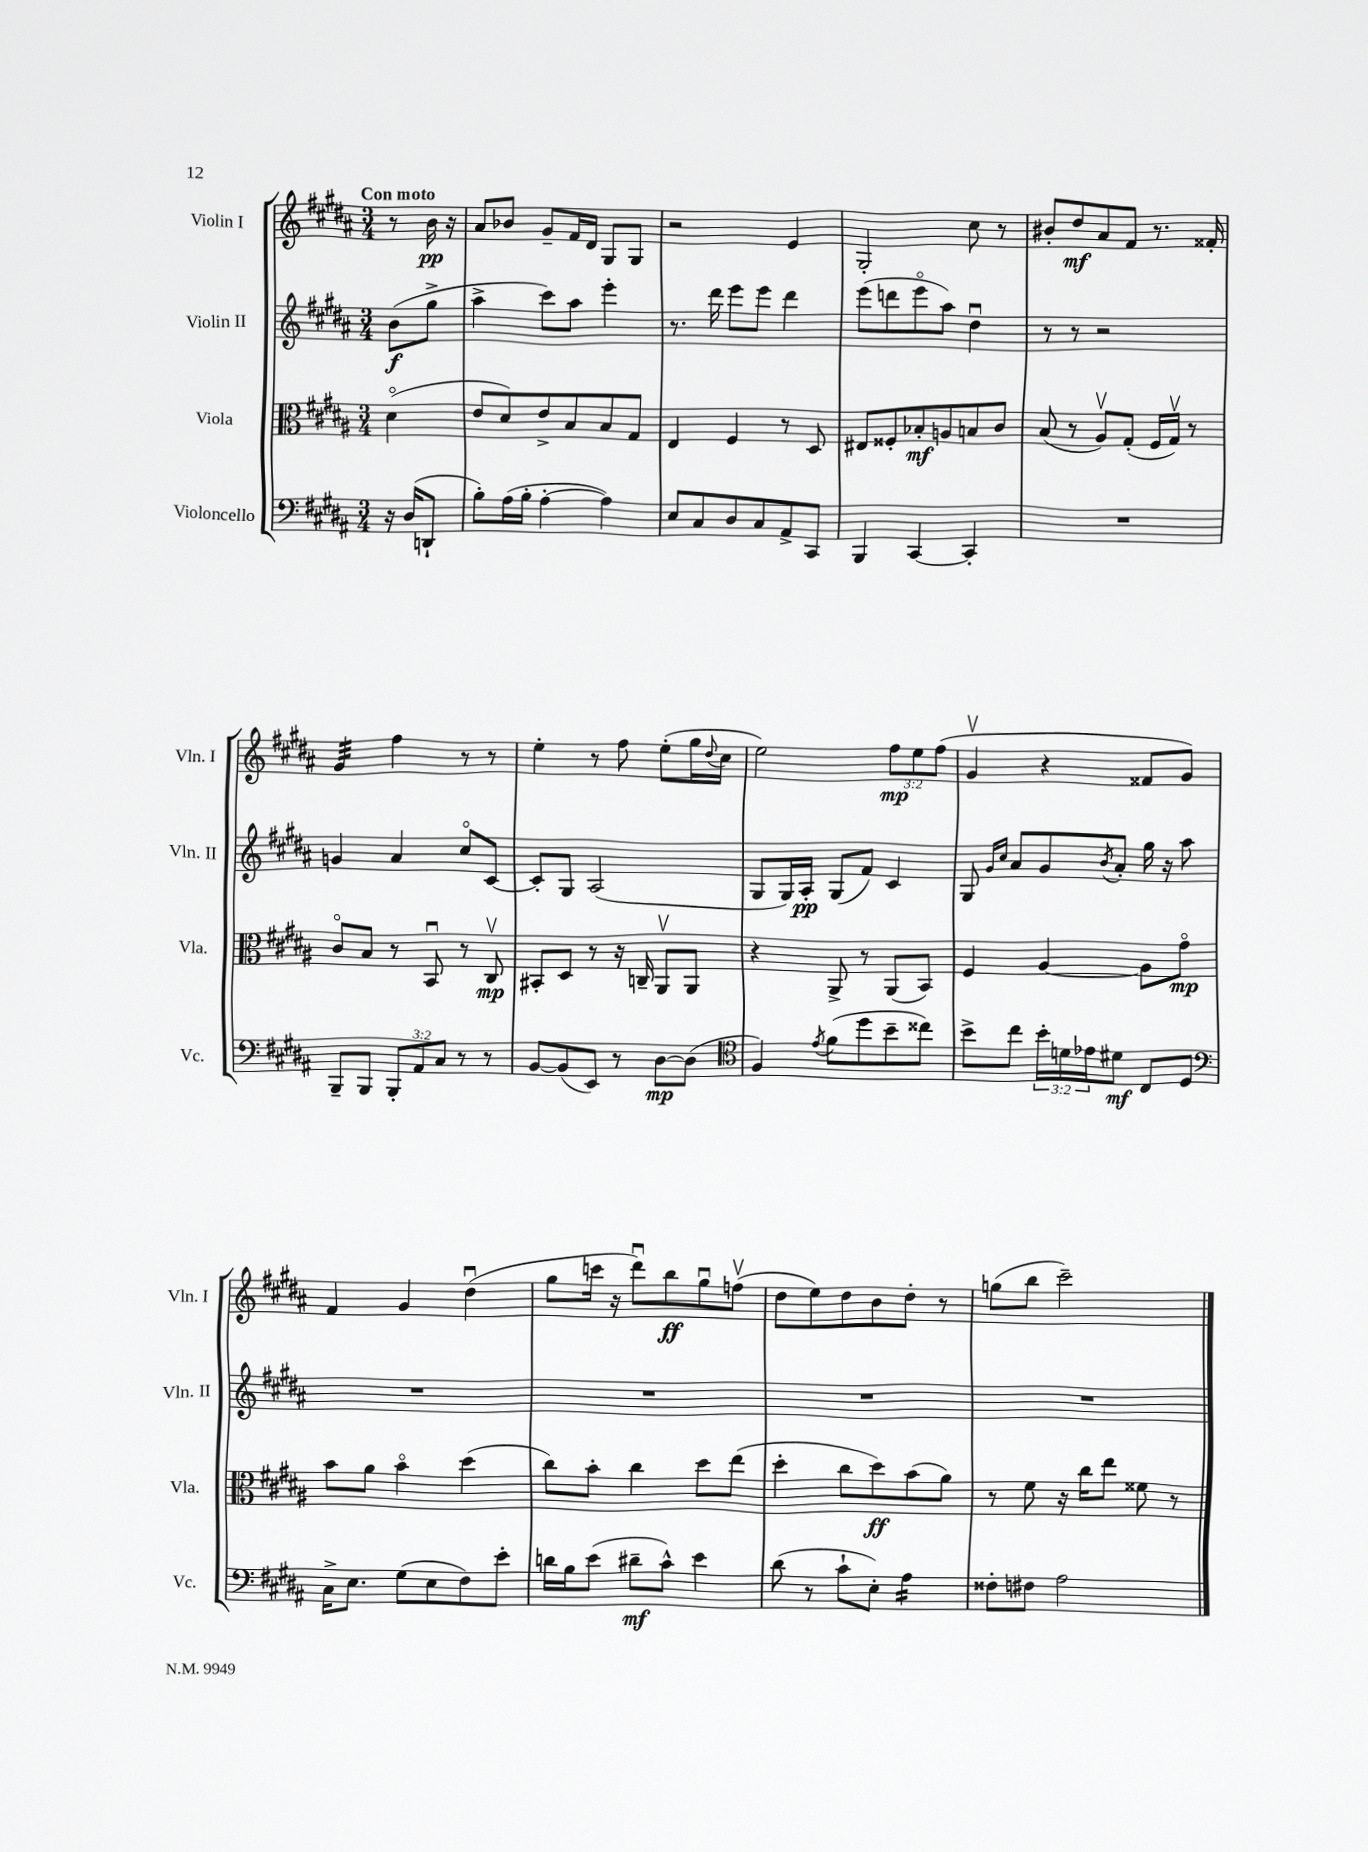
<<
\new StaffGroup <<
\new Staff = "s0" \with { instrumentName = "Violin I" shortInstrumentName = "Vln. I" } {
    \clef treble \key b \major \numericTimeSignature \time 3/4 \override Staff.TupletNumber.text = #tuplet-number::calc-fraction-text \partial 4 \tempo "Con moto"
    r8 b'16\pp r16 |
    ais'8 bes'8 gis'8-- fis'16 dis'16 gis8 gis8 |
    r2 e'4 |
    gis2-. cis''8 r8 |
    bis'8-. dis''8\mf ais'8 fis'8 r8. fisis'16-. |
    gis'4:32 fis''4 r8 r8 |
    e''4-. r8 fis''8 e''8-.( gis''16 \appoggiatura { dis''8 } cis''16 |
    e''2) \tuplet 3/2 { fis''8\mp e''8 fis''8( } |
    gis'4\upbow r4 fisis'8 gis'8) |
    fis'4 gis'4 dis''4\downbow( |
    gis''8 c'''16 r16 dis'''8\downbow) b''8\ff gis''8\downbow f''8\upbow( |
    dis''8 e''8) dis''8 b'8 dis''8-. r8 |
    g''8( b''8 cis'''2--) \bar "|." |
}
\new Staff = "s1" \with { instrumentName = "Violin II" shortInstrumentName = "Vln. II" } {
    \clef treble \key b \major \numericTimeSignature \time 3/4 \partial 4
    b'8\f( gis''8-> |
    ais''4-> cis'''8) ais''8 e'''4-. |
    r8. dis'''16 e'''8 e'''8 dis'''4 |
    e'''8( d'''8 e'''8\flageolet ais''8) dis''4\downbow |
    r8 r8 r2 |
    g'4 ais'4 cis''8\flageolet cis'8~ |
    cis'8-. gis8 ais2( |
    gis8 gis16) ais16-.\pp gis8( fis'8) cis'4 |
    gis8 \grace { gis'16 cis''16 } ais'8 gis'8 \acciaccatura { b'8 } ais'8-. gis''16 r16 ais''8 |
    R2. |
    R2. |
    R2. |
    R2. \bar "|." |
}
\new Staff = "s2" \with { instrumentName = "Viola" shortInstrumentName = "Vla." } {
    \clef alto \key b \major \numericTimeSignature \time 3/4 \partial 4
    dis'4\flageolet( |
    e'8 dis'8) e'8-> b8 b8 gis8 |
    e4 fis4 r8 dis8 |
    eis8 fisis8-. bes8-.\mf a8 b8 cis'8 |
    b8( r8 ais8\upbow) gis8-.( fis16 gis16\upbow) r8 |
    cis'8\flageolet b8 r8 b,8\downbow r8 cis8\upbow\mp |
    bis,8-. dis8 r8 r16 c16-- ais,8\upbow ais,8 |
    r4 ais,8-> r8 ais,8( b,8) |
    fis4 ais4~ ais8 gis'8\flageolet\mp |
    b'8 ais'8 b'4\flageolet dis''4( |
    cis''8) b'8-. cis''4 dis''8 e''8( |
    dis''4-. cis''8 dis''8\ff) b'8( ais'8) |
    r8 fis'8 r16 cis''16 e''8 fisis'8 r8 \bar "|." |
}
\new Staff = "s3" \with { instrumentName = "Violoncello" shortInstrumentName = "Vc." } {
    \clef bass \key b \major \numericTimeSignature \time 3/4 \override Staff.TupletNumber.text = #tuplet-number::calc-fraction-text \partial 4
    r16 dis16( d,8-! |
    b8-.) ais16( b16-. ais4~-. ais4) |
    e8 cis8 dis8 cis8 ais,8-> cis,8 |
    b,,4 cis,4~ cis,4-. |
    R2. |
    b,,8-- b,,8 \tuplet 3/2 { b,,8-. ais,8 cis8 } r8 r8 |
    b,8~ b,8( e,8) r8 dis8~\mp dis8( |
    \clef tenor fis4) \acciaccatura { e'8 } fis'8( dis''8 b'8-- cisis''8) |
    b'8-> cis''8 \tuplet 3/2 { b'16-. d'16 ees'16 } dis'8\mf cis8 dis8 |
    \clef bass cis16-> e8. gis8( e8 fis8) e'8-. |
    d'16 b16 e'8( dis'8--\mf cis'8-^) e'4 |
    dis'8( r8 cis'8-! e8-.) ais4:16 |
    fisis8-. fis8 ais2 \bar "|." |
}
>>
>>
\layout { \context { \Score \remove "Bar_number_engraver" } }
